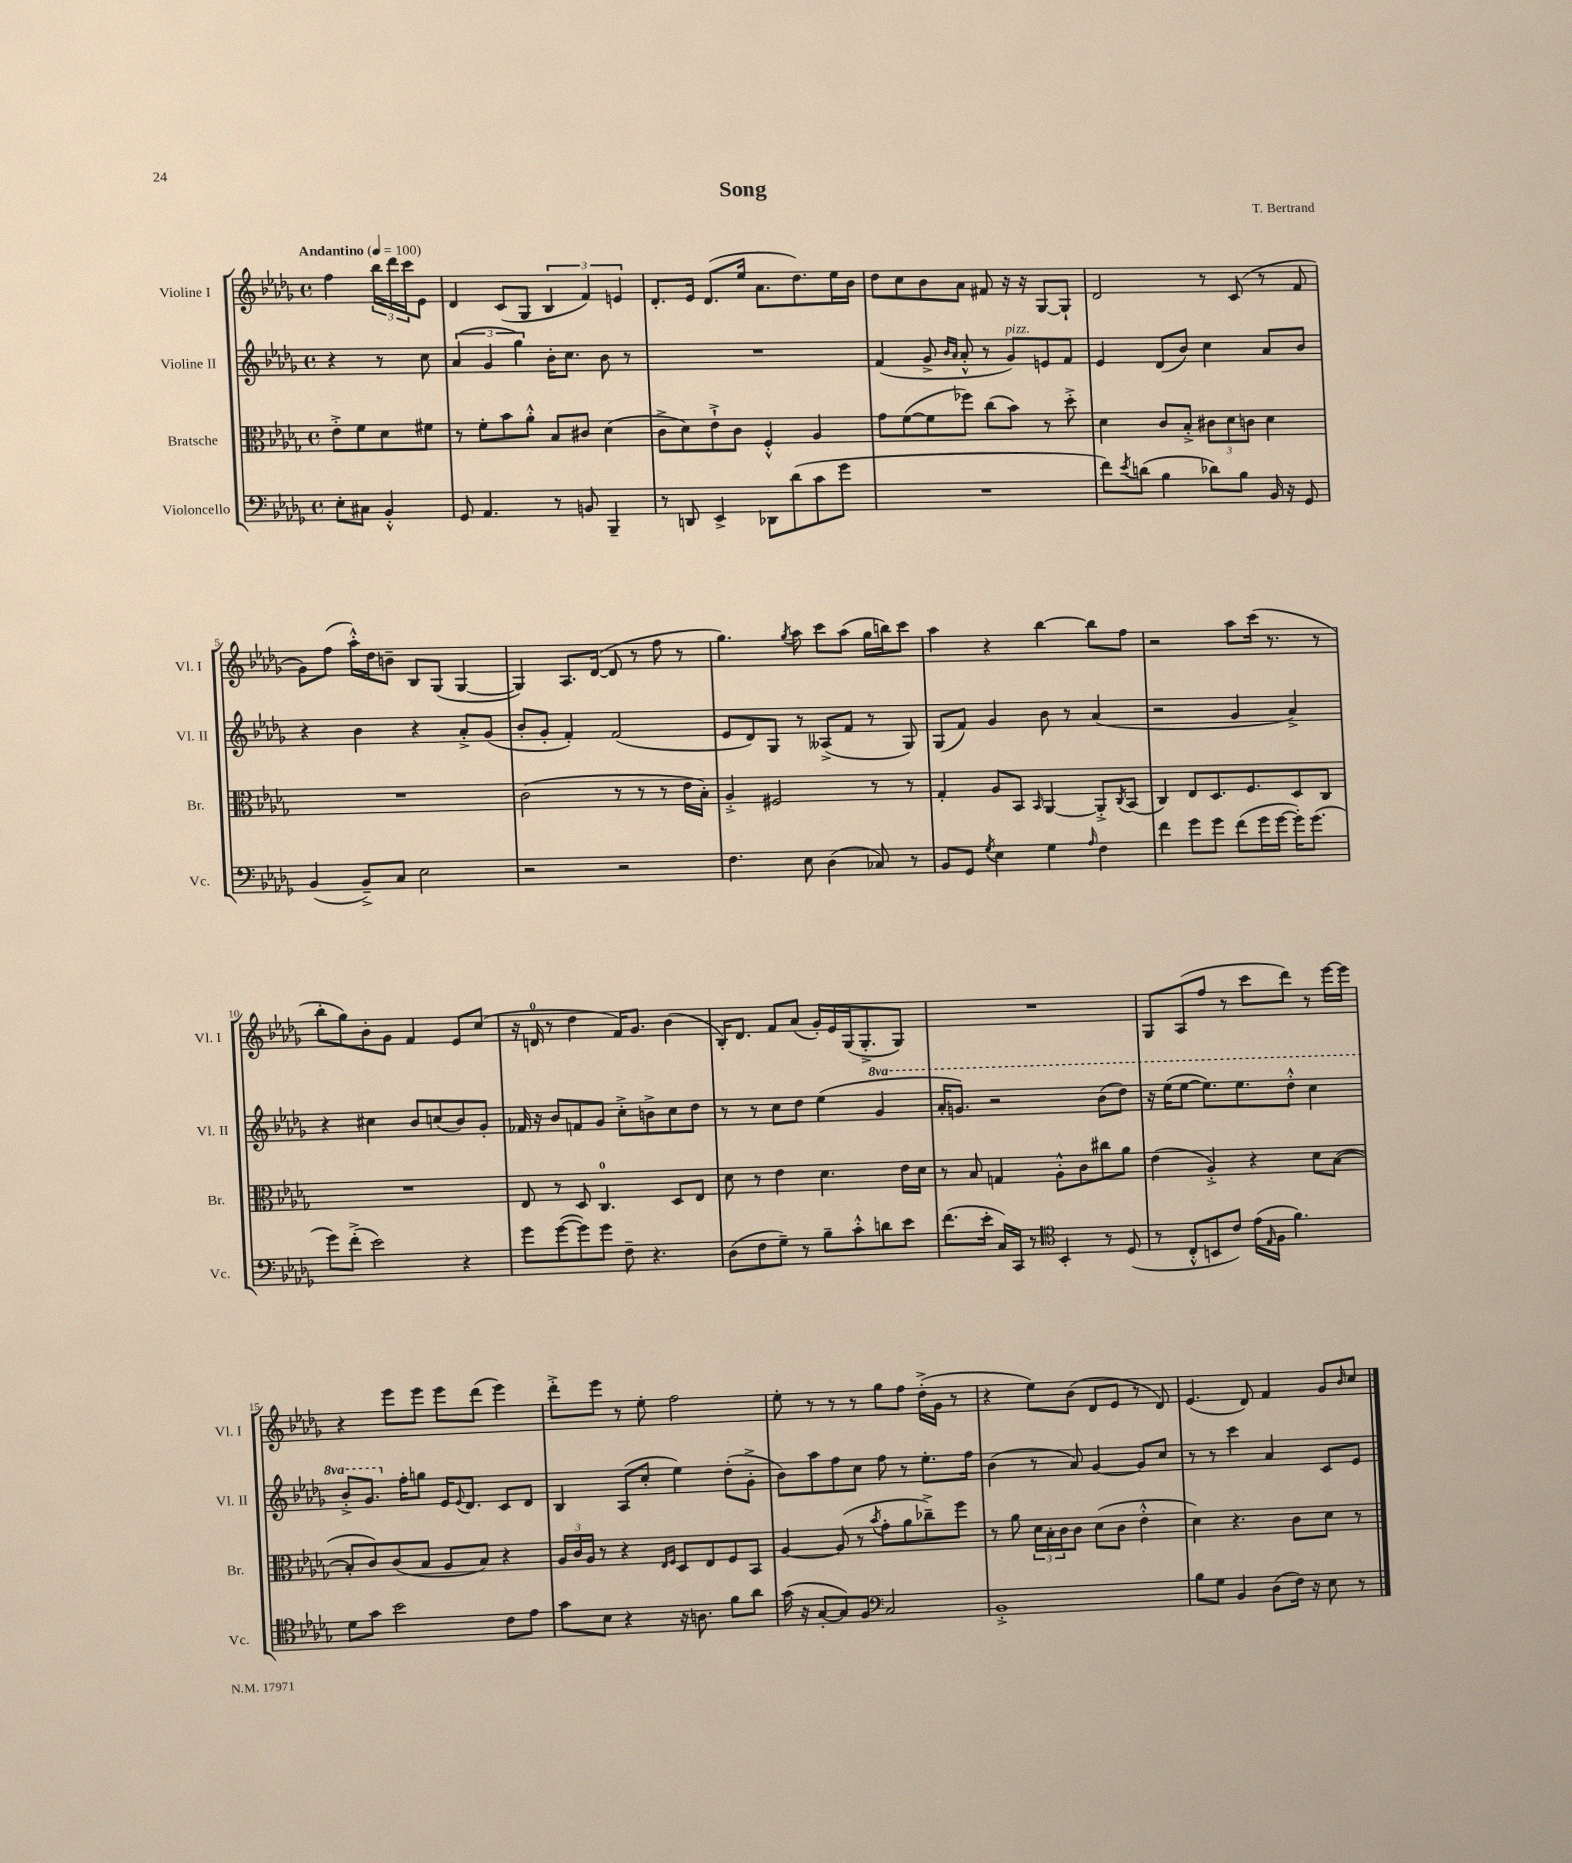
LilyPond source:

\header { title = "Song" composer = "T. Bertrand" }
<<
\new StaffGroup <<
\new Staff = "s0" \with { instrumentName = "Violine I" shortInstrumentName = "Vl. I" } {
    \clef treble \key des \major \defaultTimeSignature \time 4/4 \partial 2 \tempo "Andantino" 4 = 100
    f''4 \tuplet 3/2 { bes''16 des'''16 c'''16 } ees'8 |
    des'4 c'8( ges8 \tuplet 3/2 { bes4 f'4) e'4 } |
    des'8.-. ees'16 des'8.( ees''16 aes'8. des''8.) ees''16 bes'16 |
    des''8 c''8 bes'8 aes'8 fis'8 r16 r16 ges8~ ges8-! |
    des'2 r8 c'8( r8 f'8 |
    ges'8) f''8( aes''16-.-^) des''16 b'8-- bes8 ges8( ges4~ |
    ges4) aes8. des'16~( des'8 r8 f''8 r8 |
    ges''4.) \acciaccatura { ges''8 } aes''8 c'''8 aes''8( ges''16 b''16) c'''8 |
    aes''4 r4 bes''4~ bes''8 f''8 |
    r2 aes''8 c'''16( r8. r8 |
    bes''8-. ges''8) bes'8-. ges'8 f'4 ees'8 c''8( |
    r16 d'16-0 r8 des''4 f'16) ges'8. bes'4( |
    bes16-.) des'8. f'8 aes'8( ges'16-.) ees'16 ges16( ges8.-.-> ges8) |
    R1 |
    ges8 aes8( f''8 r8 c'''8 des'''8) r8 ees'''16~ ees'''16 |
    r4 ees'''8 ees'''8 ees'''8 des'''8( ees'''4) |
    des'''8-.-> ees'''8 r8 ees''8-. f''2 |
    ees''8-. r8 r8 r8 ges''8 f''8 des''16-.->( ges'16 r8 |
    r4 ees''8) bes'8( des'8 ees'8 r8 des'8) |
    ees'4.( des'8) f'4 ges'8 \grace { bes'16 } c''8 \bar "|." |
}
\new Staff = "s1" \with { instrumentName = "Violine II" shortInstrumentName = "Vl. II" } {
    \clef treble \key des \major \defaultTimeSignature \time 4/4 \set Staff.ottavationMarkups = #ottavation-simple-ordinals \partial 2
    r4 r8 c''8 |
    \tuplet 3/2 { aes'4( ges'4 ges''4) } bes'16-. c''8. bes'8 r8 |
    R1 |
    f'4( ges'8-> \grace { bes'16 aes'16 } aes'8-.-^ r8 ges'8^\markup { \italic "pizz." }) e'8 f'8 |
    ees'4 des'8( bes'8) c''4 aes'8 bes'8 |
    r4 bes'4 r4 aes'8-.-> ges'8( |
    bes'8-. ges'8-. f'4-.) f'2( |
    ees'8 des'8) ges8 r8 aeses8->( f'8 r8 ges8) |
    ges8( f'8) ges'4 bes'8 r8 aes'4( |
    r2 ges'4 aes'4->) |
    r4 cis''4 bes'8 c''8( bes'8) ges'8-. |
    fes'16 r16 bes'8 f'8 ges'8 c''8-.-> b'8-> c''8 des''8 |
    r8 r8 c''8 des''8 ees''4( \ottava #1 ges''4 |
    aes''16-. g''8.) r2 bes''8( des'''8) |
    r16 ees'''16( ees'''8~ ees'''8.) ees'''8. des'''8-.-^ c'''4 |
    bes''8-.-> ges''8. \ottava #0 f''16-. g''8 ees'16 \appoggiatura { ees'8 } des'8. c'8 des'8 |
    bes4 aes8( c''8-. ees''4) des''8-.( ges'8-.-> |
    bes'8) aes''8 f''8 c''8 f''8 r8 ees''8.-. f''16 |
    bes'4( r8 aes'8) ges'4~ ges'8 c''8 |
    r8 r8 c'''4 aes'4 c'8 ees'8 \bar "|." |
}
\new Staff = "s2" \with { instrumentName = "Bratsche" shortInstrumentName = "Br." } {
    \clef alto \key des \major \defaultTimeSignature \time 4/4 \partial 2
    ees'8-.-> f'8 des'8 fis'8 |
    r8 f'8-. bes'8 aes'8-.-^ bes8 cis'8 des'4( |
    c'8-> des'8) ees'8-!-> c'8 f4-.-^ aes4 |
    ges'8 f'8~( f'8 fes''8) c''8( bes'8) r8 des''8-.-> |
    des'4 c'8 bes8-.-> \tuplet 3/2 { cis'8 des'8 c'8 } des'4 |
    R1 |
    c'2( r8 r8 r8 ees'16 bes16-.) |
    aes4-.-> fis2 r8 r8 |
    ges4-. aes8 bes,8 \grace { bes,16 } aes,4~ aes,8-.-> \acciaccatura { c8 } bes,8( |
    c4) ees8 des8. f8. des8 c8 |
    R1 |
    ees8 r8 des8 c4.-0 des8 ees8 |
    des'8 r8 ees'4 des'4. ees'16 des'16 |
    r8 bes8 g4 aes8-.-^ c'8 cis''8 aes'8 |
    ees'4( aes4-.->) r4 des'8 bes8~( |
    bes8-. c'8) c'8( bes8 aes8 bes8) r4 |
    \tuplet 3/2 { aes16 c'16 aes16 } r8 r4 \grace { ees16 f16 } des8 ees8 f8 bes,8 |
    aes4~ aes8( r8 \acciaccatura { bes'8 } ges'8-. aes'8 ces''8--->) f''8 |
    r8 aes'8 \tuplet 3/2 { des'16 bes16-. c'16 } c'8 des'8( c'8 ees'4-.-^ |
    des'4) r4. c'8 des'8 r8 \bar "|." |
}
\new Staff = "s3" \with { instrumentName = "Violoncello" shortInstrumentName = "Vc." } {
    \clef bass \key des \major \defaultTimeSignature \time 4/4 \partial 2
    ees8-. cis8 bes,4-.-^ |
    ges,8 aes,4. r8 b,8 bes,,4-- |
    r8 d,8 ees,4-> des,8 des'8( c'8 ges'8 |
    R1 |
    f'8) \acciaccatura { ees'8 } d'8( bes4 des'8) bes8 bes,16 r16 ges,8 |
    bes,4( bes,8--->) c8 ees2 |
    r2 r2 |
    f4. ees8 des4( ces8) r8 |
    bes,8 ges,8 \acciaccatura { ges8 } ees4 ges4 \grace { aes16 } f4 |
    f'4 ges'8 ges'8 f'8( ges'16 ges'16~ ges'16-.) ges'8.( |
    ges'8) f'8-.->( ees'2) r4 |
    ges'8 ges'8~( ges'8) ges'8 f8-- r4. |
    des8( f8 ges8--) r8 bes8-- c'8-.-^ d'8 ees'8 |
    f'8.( ees'16-. c16) c,16 r8 \clef tenor bes,4-. r8 des8( |
    r8 c8-.-^ b,8 c'8) ees'16( \grace { ees16 } f16 f'4.) |
    des'8 ges'8 bes'2 c'8 ees'8 |
    ges'8 bes8 r4 r16 a8. f'8 aes'8 |
    ges'16( r16 ges8~-. ges8) f8 \clef bass c2 |
    bes,1-.-> |
    bes8 ges8 bes,4 des8( f16) r16 ees8 r8 \bar "|." |
}
>>
>>
